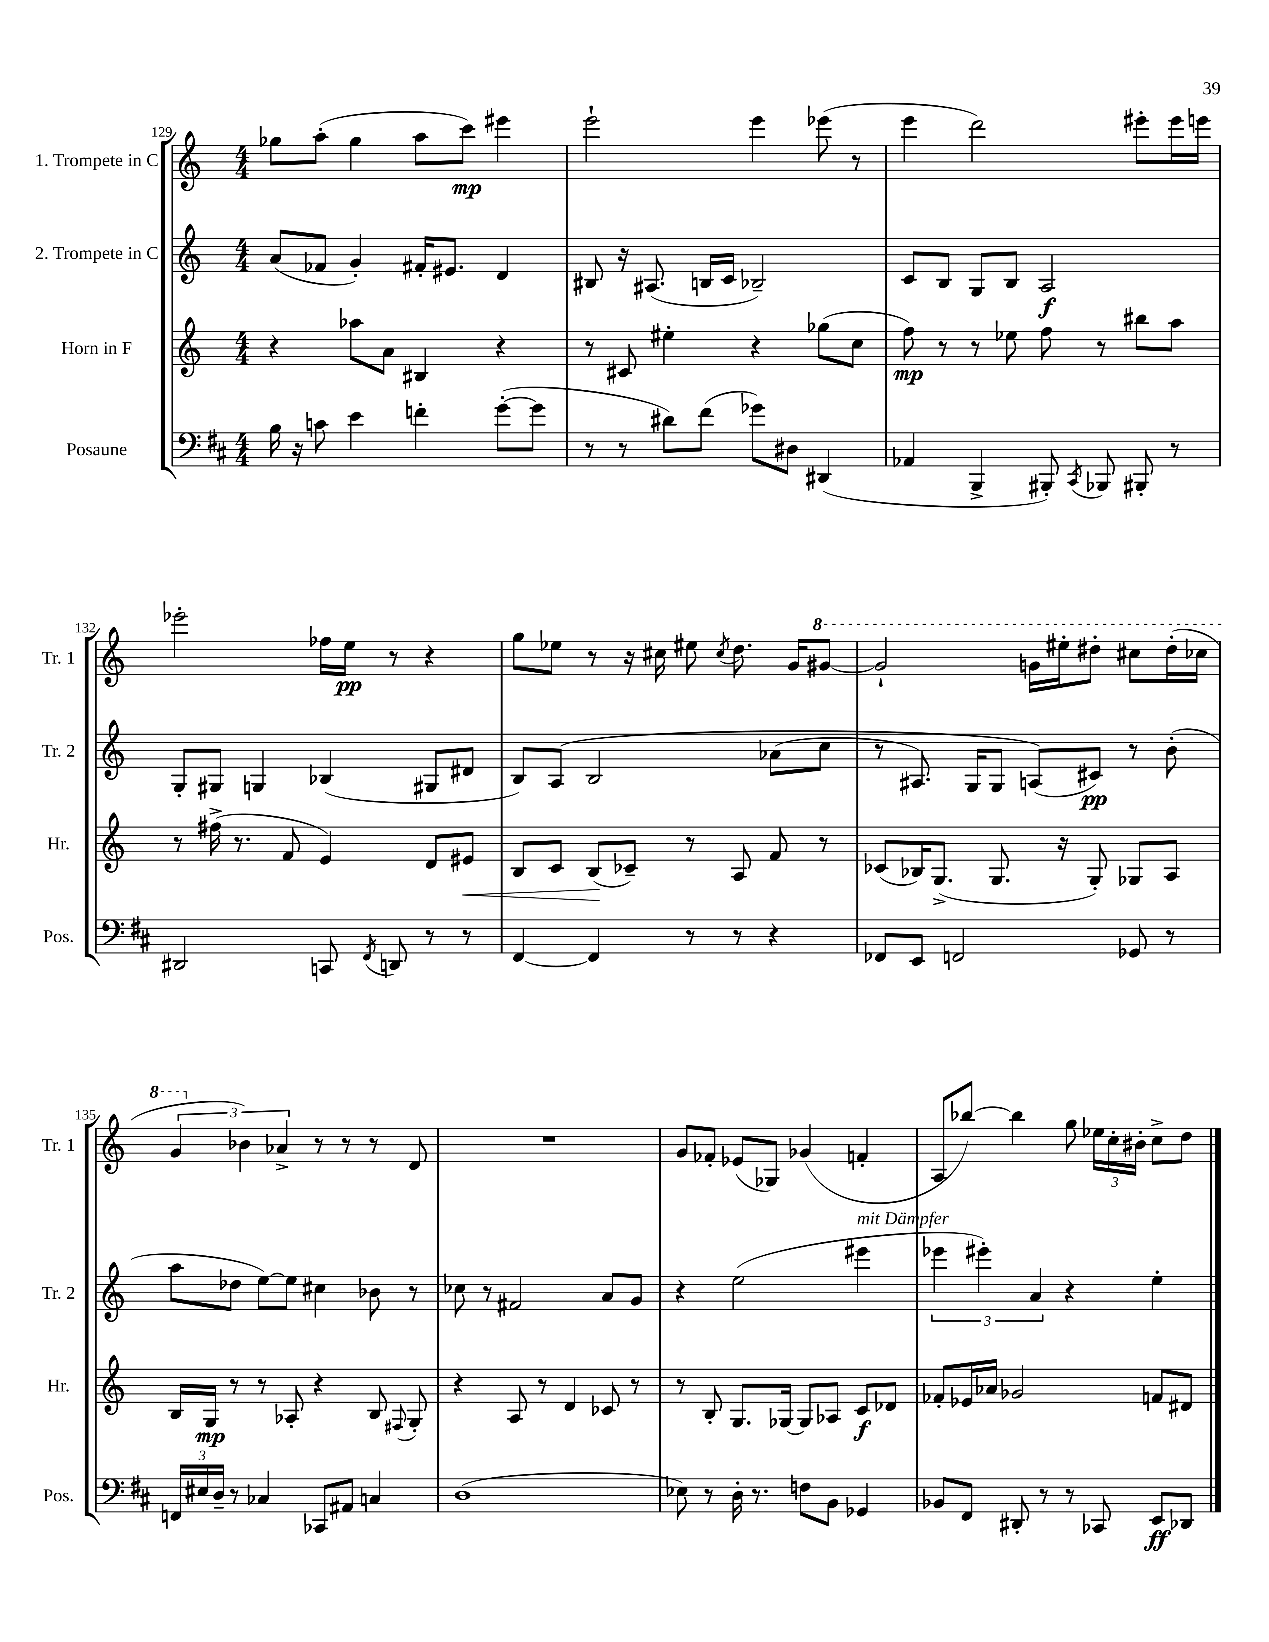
<<
\new StaffGroup <<
\new Staff = "s0" \with { instrumentName = "1. Trompete in C" shortInstrumentName = "Tr. 1" } {
    \clef treble \key c \major \numericTimeSignature \time 4/4
    \autoBeamOff ges''8[ a''8]-.( ges''4 a''8[ c'''8]\mp) eis'''4 |
    e'''2-! e'''4 ees'''8( r8 |
    e'''4 d'''2) eis'''8[-. eis'''16 e'''16] |
    ees'''2-. fes''16[ e''16]\pp r8 r4 |
    g''8[ ees''8] r8 r16 cis''16 eis''8 \acciaccatura { cis''8 } d''8. g'16[ \ottava #1 gis''8]~ |
    gis''2-! g''16[ eis'''16-. dis'''8]-. cis'''8[ dis'''16-.( ces'''16] |
    \tuplet 3/2 { g''4 \ottava #0 bes'4) aes'4-> } r8 r8 r8 d'8 |
    R1 |
    g'8[ fes'8]-. ees'8[( ges8]) ges'4( f'4-. |
    a8[ bes''8]~) bes''4 g''8 \tuplet 3/2 { ees''16[ c''16-. bis'16]-. } c''8[-> d''8] \bar "|." |
}
\new Staff = "s1" \with { instrumentName = "2. Trompete in C" shortInstrumentName = "Tr. 2" } {
    \clef treble \key c \major \numericTimeSignature \time 4/4
    \autoBeamOff a'8[( fes'8] g'4-.) fis'16[-. eis'8.] d'4 |
    bis8 r16 ais8.( b16[ c'16] bes2--) |
    c'8[ b8] g8[ b8] a2\f |
    g8[-. gis8] g4 bes4( gis8[ dis'8] |
    b8[) a8]\( b2 aes'8[( c''8] |
    r8 ais8.) g16[ g8] a8[(\) cis'8]\pp) r8 b'8-.( |
    a''8[ des''8] e''8[~) e''8] cis''4 bes'8 r8 |
    ces''8 r8 fis'2 a'8[ g'8] |
    r4 e''2( eis'''4^\markup { \italic "mit Dämpfer" } |
    \tuplet 3/2 { ees'''4 eis'''4-.) a'4 } r4 e''4-. \bar "|." |
}
\new Staff = "s2" \with { instrumentName = "Horn in F" shortInstrumentName = "Hr." } {
    \clef treble \key c \major \numericTimeSignature \time 4/4
    \autoBeamOff r4 aes''8[ a'8] bis4 r4 |
    r8 cis'8 eis''4-. r4 ges''8[( c''8] |
    f''8\mp) r8 r8 ees''8 f''8 r8 bis''8[ a''8] |
    r8 fis''16->( r8. f'8 e'4) d'8[ eis'8]\< |
    b8[ c'8] b8[\!( ces'8]--) r8 a8 f'8 r8 |
    ces'8[( bes16) g8.]->( g8. r16 g8-.) ges8[ a8] |
    b16[ g16]\mp r8 r8 aes8-. r4 b8 \appoggiatura { fis8 } g8-. |
    r4 a8 r8 d'4 ces'8 r8 |
    r8 b8-. g8.[ ges16]~ ges8[ aes8] c'8[\f des'8] |
    fes'8[-. ees'16 aes'16] ges'2 f'8[ dis'8] \bar "|." |
}
\new Staff = "s3" \with { instrumentName = "Posaune" shortInstrumentName = "Pos." } {
    \clef bass \key d \major \numericTimeSignature \time 4/4
    \autoBeamOff b16 r16 c'8 e'4 f'4-. g'8[~-.( g'8] |
    r8 r8 dis'8[) fis'8]( ges'8[) dis8] dis,4( |
    aes,4 b,,4-> bis,,8-.) \acciaccatura { cis,8 } bes,,8 bis,,8-. r8 |
    dis,2 c,8 \acciaccatura { fis,8 } d,8 r8 r8 |
    fis,4~ fis,4 r8 r8 r4 |
    fes,8[ e,8] f,2 ges,8 r8 |
    \tuplet 3/2 { f,16[ eis16 d16]-- } r8 ces4 ces,8[ ais,8] c4 |
    d1( |
    ees8) r8 d16-. r8. f8[ b,8] ges,4 |
    bes,8[ fis,8] dis,8-. r8 r8 ces,8 e,8[\ff des,8] \bar "|." |
}
>>
>>
\layout { \context { \Score currentBarNumber = #129 } }
